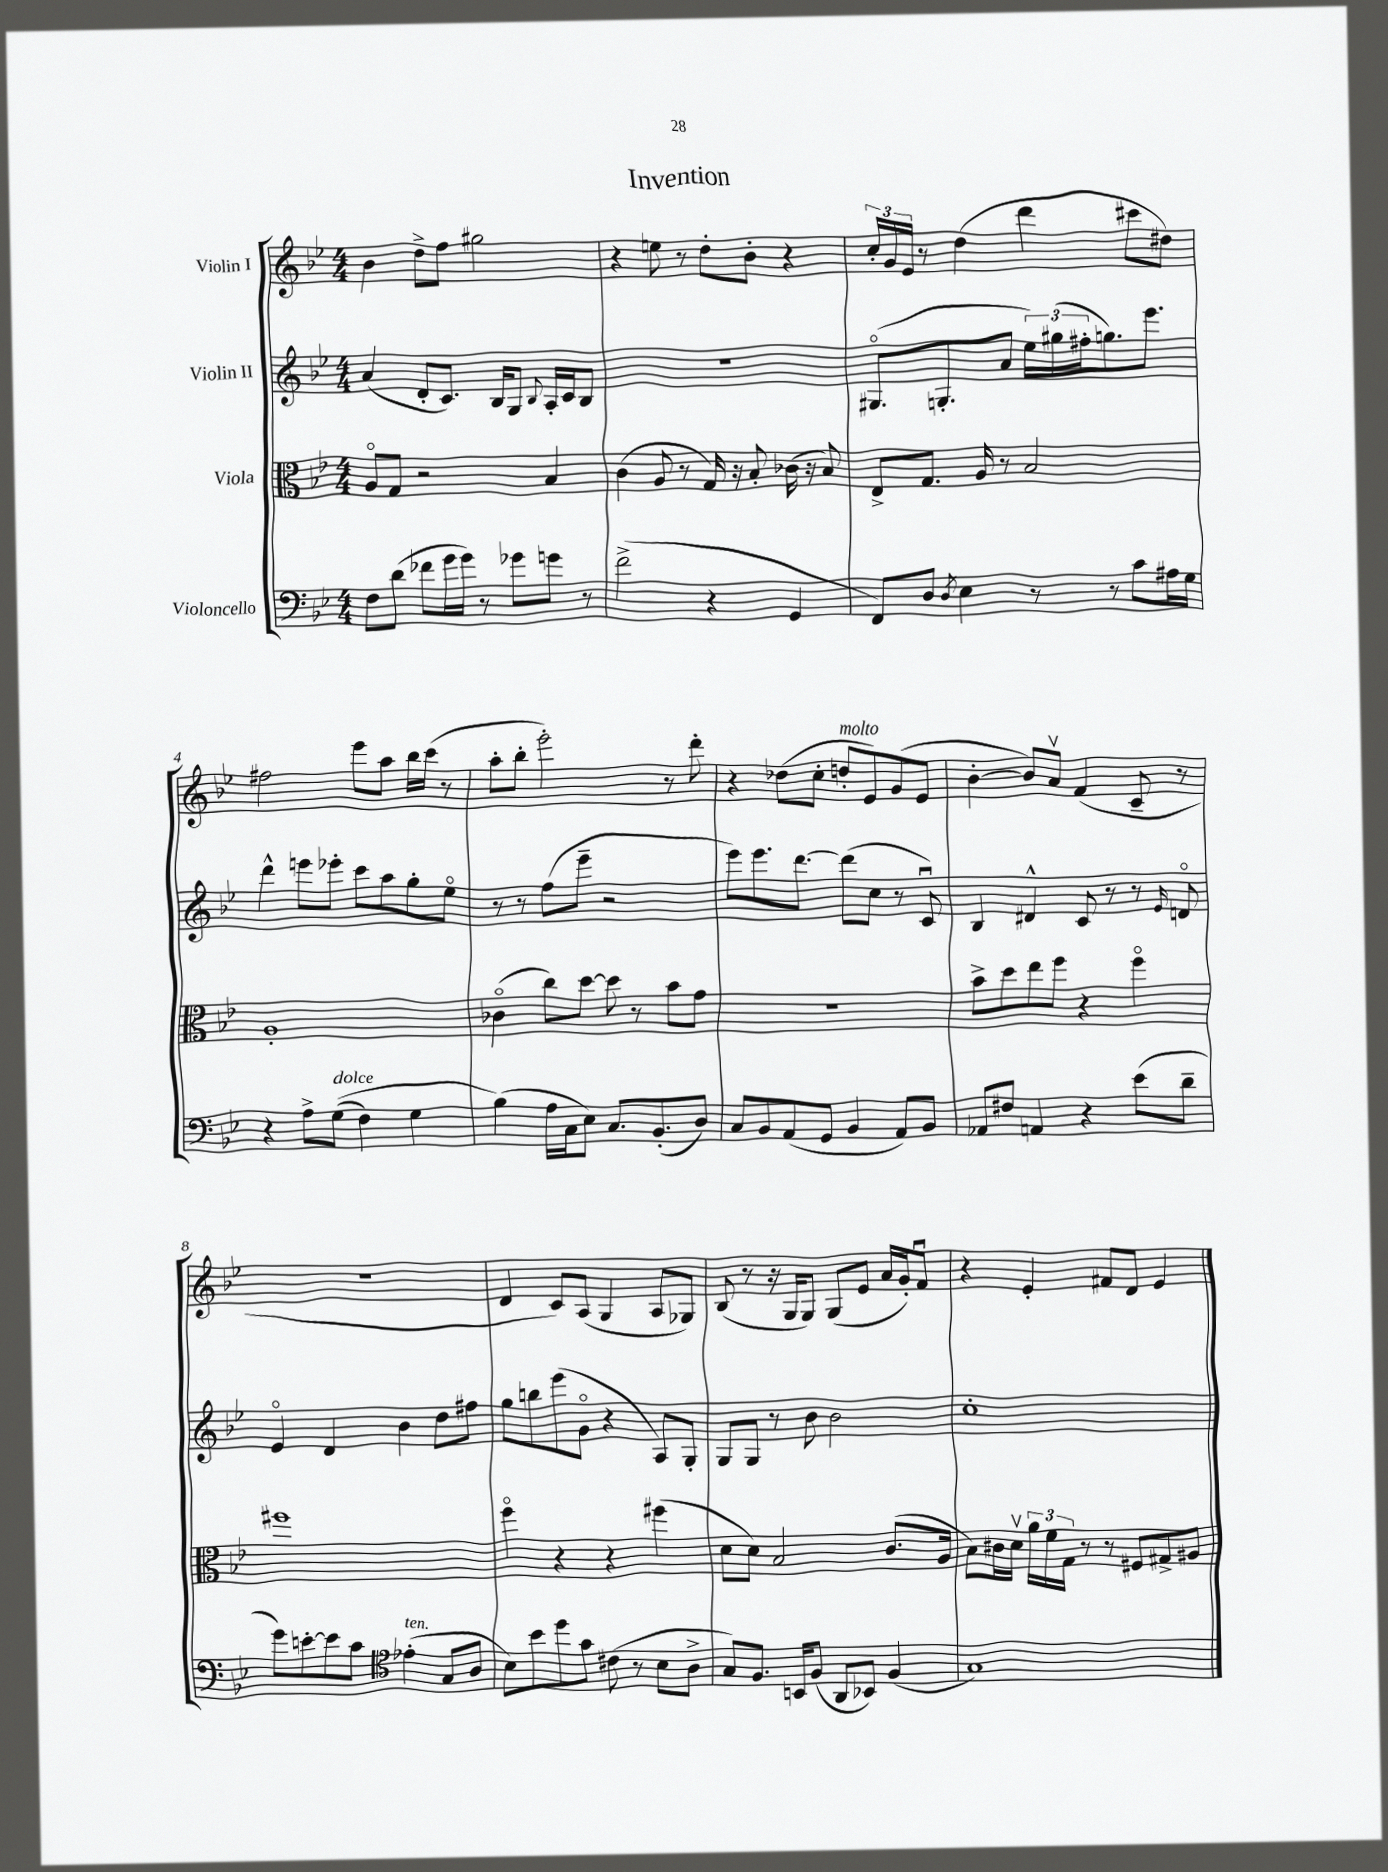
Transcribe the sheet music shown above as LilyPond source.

\header { title = "Invention" }
<<
\new StaffGroup <<
\new Staff = "s0" \with { instrumentName = "Violin I" } {
    \clef treble \key bes \major \numericTimeSignature \time 4/4
    bes'4 d''8-> f''8 gis''2 |
    r4 e''8 r8 d''8-. bes'8-. r4 |
    \tuplet 3/2 { c''16-. g'16 ees'16 } r8 d''4( d'''4 cis'''8 dis''8) |
    fis''2 ees'''8 a''8 bes''16 c'''16( r8 |
    a''8-. bes''8-. ees'''2-.) r8 d'''8-. |
    r4 des''8( c''8-. d''8-.^\markup { \italic "molto" } ees'8) g'8( ees'8 |
    bes'4~-. bes'8) a'8\upbow f'4( c'8-- r8 |
    R1 |
    d'4 c'8) a8( g4 a8 ges8) |
    bes8( r8 r16 g16 g8) g8( ees'8 a'16 g'16-.) f'8\downbow |
    r4 ees'4-. fis'8 d'8 ees'4 \bar "|." |
}
\new Staff = "s1" \with { instrumentName = "Violin II" } {
    \clef treble \key bes \major \numericTimeSignature \time 4/4
    a'4( d'8-. c'8.) bes16 g8 \appoggiatura { bes8 } a16-. c'16 bes8 |
    R1 |
    gis8.\flageolet( g8.-. a'8 \tuplet 3/2 { ees''16) gis''16( fis''16-. } g''8.) ees'''8. |
    d'''4-^ e'''8 ees'''8-. c'''8 a''8 g''8-. ees''8\flageolet |
    r8 r8 f''8( ees'''8-- r2 |
    ees'''8) ees'''8. d'''8.~ d'''8( c''8 r8 c'8\downbow) |
    bes4 dis'4-^ c'8 r8 r8 \grace { ees'16 } d'8\flageolet |
    ees'4\flageolet d'4 bes'4 d''8 fis''8 |
    g''8 b''8 ees'''8( g'8\flageolet r4 a8) g8-. |
    g8 g8 r8 bes'8 bes'2 |
    c''1-. \bar "|." |
}
\new Staff = "s2" \with { instrumentName = "Viola" } {
    \clef alto \key bes \major \numericTimeSignature \time 4/4
    a8\flageolet g8 r2 bes4 |
    c'4( a8 r8 g16) r16 bes8-. ces'16( r16 bes8) |
    ees8-> g8. a16 r8 bes2 |
    a1-. |
    ces'4\flageolet( c''8) d''8~ d''8 r8 bes'8 g'8 |
    R1 |
    bes'8-> d''8 ees''8 f''8 r4 f''4\flageolet |
    fis''1 |
    f''4\flageolet r4 r4 fis''4( |
    d'8 d'8) bes2 c'8.( a16 |
    bes8) cis'16 d'16\upbow \tuplet 3/2 { a'16 f'16 g16 } r8 r8 fis8 gis8-> ais8 \bar "|." |
}
\new Staff = "s3" \with { instrumentName = "Violoncello" } {
    \clef bass \key bes \major \numericTimeSignature \time 4/4
    f8 d'8( fes'8 g'16 g'16) r8 ges'8 g'8 r8 |
    f'2->( r4 g,4 |
    f,8) d8 \acciaccatura { d8 } ees4 r8 r8 c'8 ais16 g16 |
    r4 a8-> g8^\markup { \italic "dolce" }(\( f4) g4 |
    bes4(\) a16 c16 ees8) c8. bes,8.-.( d8) |
    c8 bes,8 a,8( g,8 bes,4 a,8) bes,8 |
    aes,8 fis8 a,4 r4 ees'8( d'8-- |
    g'8) e'8~-. e'8 c'8 \clef tenor ees'4-.^\markup { \italic "ten." }( g8 a8 |
    bes8) bes'8 d''8 g'8 cis'8( r8 bes8 a8-> |
    g8) f8. b,16 f8( a,8 bes,8) f4( |
    g1) \bar "|." |
}
>>
>>
